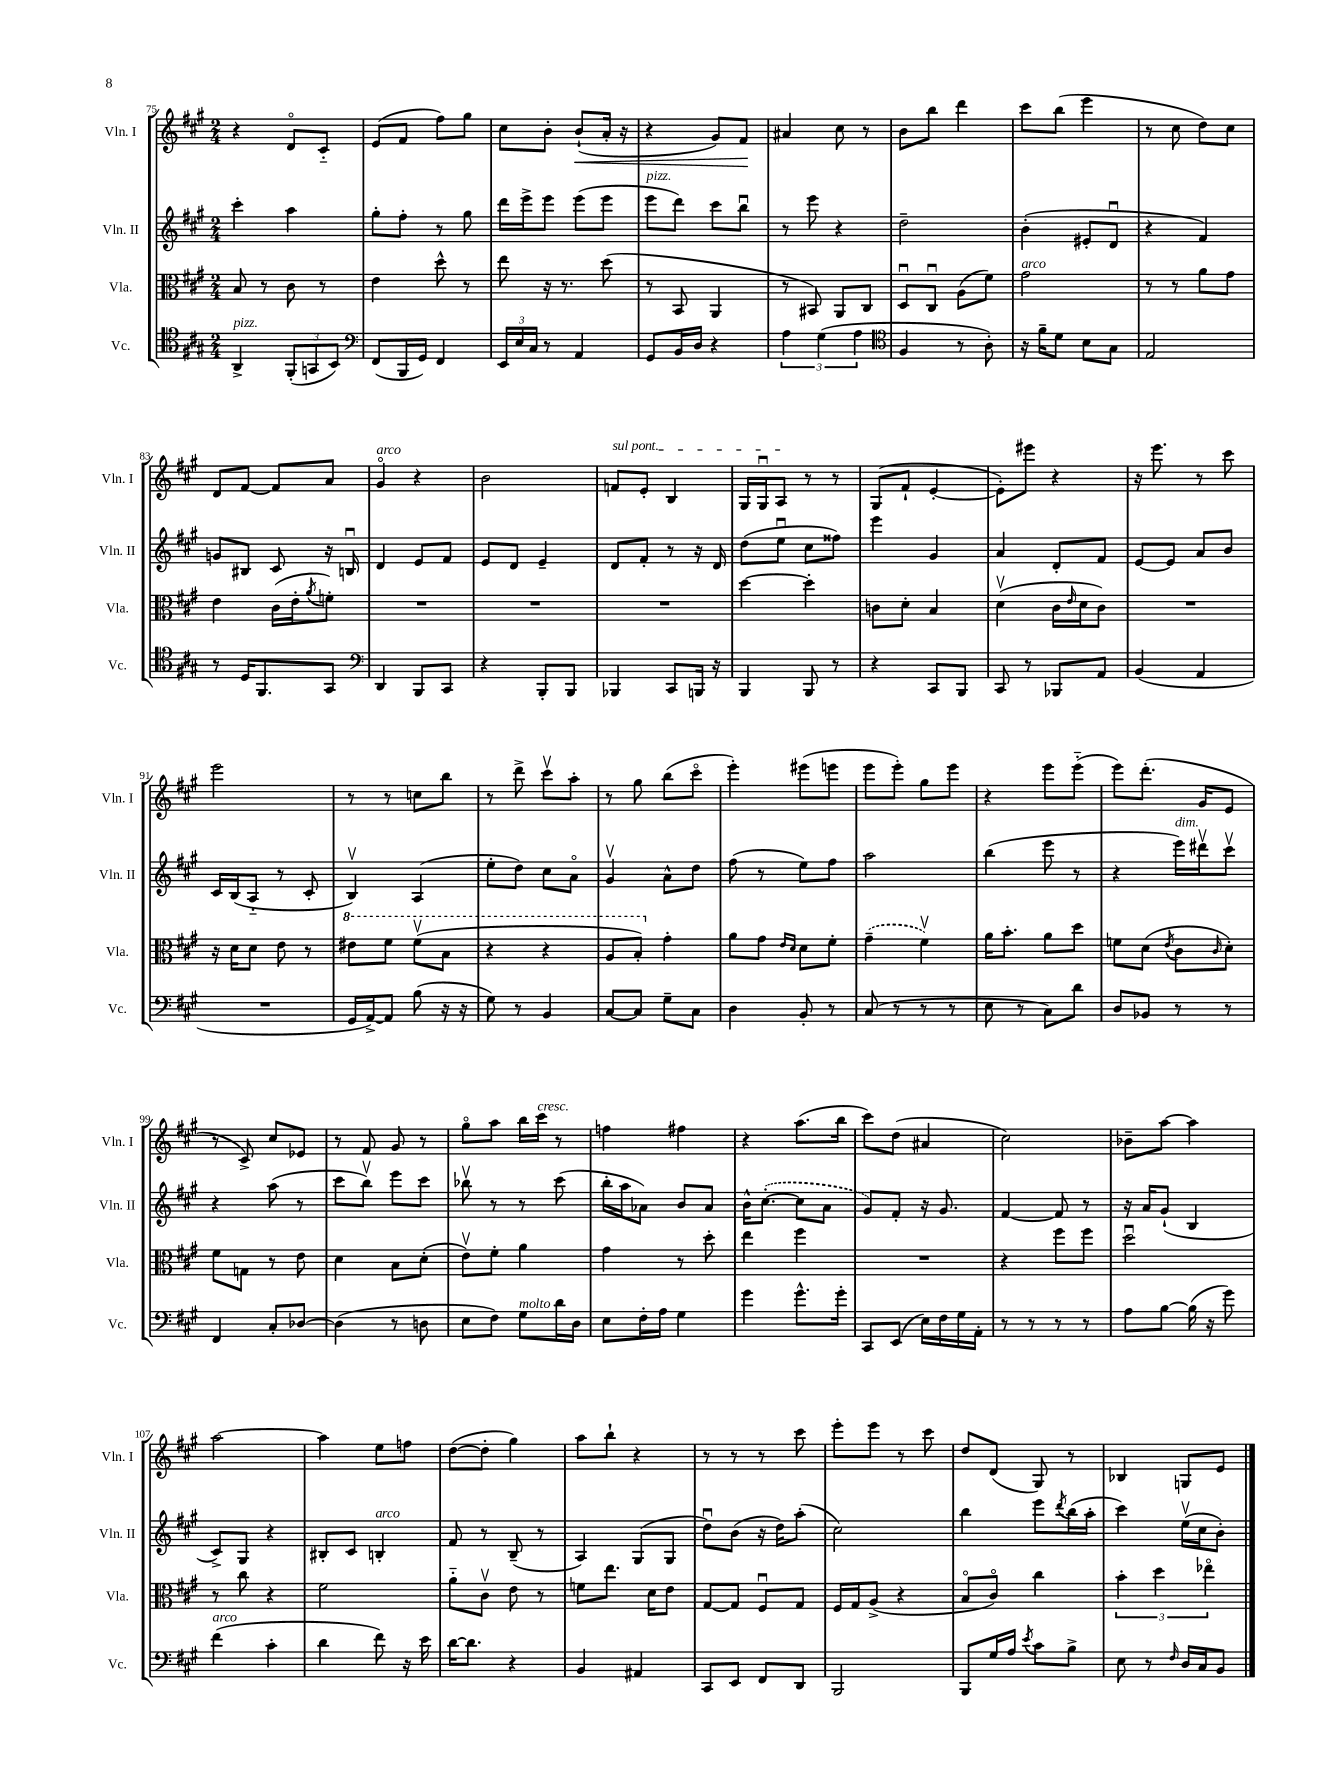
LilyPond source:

<<
\new StaffGroup <<
\new Staff = "s0" \with { instrumentName = "Vln. I" shortInstrumentName = "Vln. I" } {
    \clef treble \key a \major \numericTimeSignature \time 2/4
    r4 d'8\flageolet cis'8-_ |
    e'8( fis'8 fis''8) gis''8 |
    cis''8 b'8-. b'8-!\<( a'16-. r16 |
    r4 gis'8) fis'8\! |
    ais'4 cis''8 r8 |
    b'8 b''8 d'''4 |
    cis'''8 b''8( e'''4 |
    r8 cis''8 d''8) cis''8 |
    d'8 fis'8~ fis'8 a'8 |
    gis'4\flageolet^\markup { \italic "arco" } r4 |
    b'2 |
    \once \override TextSpanner.bound-details.left.text = \markup { \italic "sul pont." } f'8\startTextSpan e'8-. b4 |
    gis16 gis16\downbow a8\stopTextSpan r8 r8 |
    gis8( fis'8-! e'4~-. |
    e'8-.) eis'''8 r4 |
    r16 e'''8. r8 cis'''8 |
    e'''2 |
    r8 r8 c''8 b''8 |
    r8 d'''8-> cis'''8\upbow a''8-. |
    r8 gis''8 b''8( cis'''8\flageolet |
    e'''4-.) eis'''8( e'''8 |
    e'''8 e'''8-.) gis''8 e'''8 |
    r4 e'''8 e'''8-_( |
    e'''8) d'''8.-.( gis'16 e'8 |
    r8 cis'8->) cis''8 ees'8 |
    r8 fis'8 gis'8 r8 |
    gis''8\flageolet a''8 b''16 cis'''16^\markup { \italic "cresc." } r8 |
    f''4 fis''4 |
    r4 a''8.( b''16 |
    cis'''8) d''8( ais'4 |
    cis''2) |
    bes'8-- a''8~ a''4 |
    a''2~ |
    a''4 e''8 f''8 |
    d''8~( d''8-. gis''4) |
    a''8 b''8-! r4 |
    r8 r8 r8 cis'''8 |
    e'''8-. e'''8 r8 cis'''8 |
    d''8 d'8( gis8) r8 |
    bes4 g8 e'8 \bar "|." |
}
\new Staff = "s1" \with { instrumentName = "Vln. II" shortInstrumentName = "Vln. II" } {
    \clef treble \key a \major \numericTimeSignature \time 2/4
    cis'''4-. a''4 |
    gis''8-. fis''8-. r8 gis''8 |
    d'''16 e'''16-> e'''8 e'''8( e'''8 |
    e'''8^\markup { \italic "pizz." } d'''8) cis'''8 b''8\downbow |
    r8 e'''8 r4 |
    d''2-- |
    b'4-.( eis'8-. d'8\downbow |
    r4 fis'4) |
    g'8 bis8 cis'8 r16 b16\downbow |
    d'4 e'8 fis'8 |
    e'8 d'8 e'4-- |
    d'8 fis'8-. r8 r16 d'16 |
    d''8( e''8\downbow cis''8 fisis''8) |
    e'''4 gis'4 |
    a'4 d'8-. fis'8 |
    e'8~ e'8 a'8 b'8 |
    cis'16 b16( a8-_ r8 cis'8-. |
    b4\upbow) a4( |
    e''8-. d''8) cis''8 a'8\flageolet |
    gis'4\upbow a'8-^ d''8 |
    fis''8( r8 e''8) fis''8 |
    a''2 |
    b''4( e'''8 r8 |
    r4 e'''16^\markup { \italic "dim." }) dis'''16\upbow cis'''8\upbow |
    r4 a''8( r8 |
    cis'''8 b''8\upbow) e'''8 cis'''8 |
    bes''8\upbow r8 r8 cis'''8( |
    b''16-. a''16 aes'8) b'8 aes'8 |
    b'16-^ \once \slurDashed cis''8.~-.( cis''8 a'8 |
    gis'8) fis'8-. r16 gis'8. |
    fis'4~ fis'8 r8 |
    r16 a'16 gis'8-!( b4 |
    cis'8->) gis8 r4 |
    bis8-. cis'8 b4-.^\markup { \italic "arco" } |
    fis'8 r8 b8--( r8 |
    a4) gis8( gis8 |
    d''8\downbow) b'8( r16 d''16) a''8-.( |
    cis''2) |
    b''4 e'''8 \acciaccatura { d'''8 } b''16( a''16-. |
    cis'''4) e''16\upbow( cis''16 b'8-.) \bar "|." |
}
\new Staff = "s2" \with { instrumentName = "Vla." shortInstrumentName = "Vla." } {
    \clef alto \key a \major \numericTimeSignature \time 2/4
    b8 r8 cis'8 r8 |
    e'4 d''8-^ r8 |
    e''8 r16 r8. d''8( |
    r8 b,8 a,4 |
    r8 bis,8) a,8 cis8 |
    d8\downbow cis8\downbow a8( fis'8) |
    gis'2^\markup { \italic "arco" } |
    r8 r8 a'8 gis'8 |
    e'4 cis'16( e'16-. \acciaccatura { a'8 } f'8-.) |
    R2 |
    R2 |
    R2 |
    d''4~ d''4-. |
    c'8 d'8-. b4 |
    d'4\upbow( cis'16 \grace { e'16 } d'16 cis'8) |
    R2 |
    r16 d'16 d'8 e'8 r8 |
    \ottava #1 eis''8 fis''8 fis''8\upbow( b'8 |
    r4 r4 |
    a'8 b'8-.) \ottava #0 gis'4-. |
    a'8 gis'8 \grace { e'16 d'16 } d'8 fis'8-. |
    \once \slurDashed gis'4--( fis'4\upbow) |
    a'16 b'8.-. a'8 d''8 |
    f'8 d'8( \acciaccatura { e'8 } cis'8 \grace { cis'16 } d'8-.) |
    fis'8 g8 r8 e'8 |
    d'4 b8 d'8-.( |
    e'8\upbow) fis'8-. a'4 |
    gis'4 r8 d''8-. |
    e''4 fis''4 |
    R2 |
    r4 fis''8 fis''8 |
    d''2\downbow |
    r8 cis''8 r4 |
    fis'2 |
    a'8-_ cis'8\upbow e'8 r8 |
    f'8 e''8. d'16 e'8 |
    gis8~ gis8 fis8\downbow gis8 |
    fis16 gis16 a8->( r4 |
    b8\flageolet cis'8\flageolet) cis''4 |
    \tuplet 3/2 { b'4-. d''4 ees''4\flageolet } \bar "|." |
}
\new Staff = "s3" \with { instrumentName = "Vc." shortInstrumentName = "Vc." } {
    \clef tenor \key a \major \numericTimeSignature \time 2/4
    a,4->^\markup { \italic "pizz." } \tuplet 3/2 { fis,8-.( g,8 b,8) } |
    \clef bass fis,8( b,,16 gis,16) fis,4 |
    \tuplet 3/2 { e,16 e16 cis16 } r8 a,4 |
    gis,8 b,16 d16 r4 |
    \tuplet 3/2 { a4 gis4( a4 } |
    \clef tenor fis4 r8 a8-.) |
    r16 fis'16-- d'8 b8 gis8 |
    e2 |
    r8 d16 fis,8. gis,8 |
    \clef bass d,4 b,,8 cis,8 |
    r4 b,,8-. b,,8 |
    bes,,4 cis,8 b,,16 r16 |
    b,,4 b,,8 r8 |
    r4 cis,8 b,,8 |
    cis,8 r8 bes,,8 a,8 |
    b,4( a,4 |
    R2 |
    gis,16 a,16~->) a,8 b8( r16 r16 |
    gis8) r8 b,4 |
    cis8~ cis8 gis8-- cis8 |
    d4 b,8-. r8 |
    cis8( r8 r8 r8 |
    e8 r8 cis8) d'8 |
    d8 bes,8 r8 r8 |
    fis,4 cis8-. des8~ |
    des4( r8 d8 |
    e8 fis8) gis8^\markup { \italic "molto" } d'16 d16 |
    e8 fis16-. a16 gis4 |
    gis'4 gis'8.-^ gis'16-. |
    cis,8 e,8( e16) fis16 gis16 a,16-. |
    r8 r8 r8 r8 |
    a8 b8~ b16( r16 gis'8) |
    fis'4^\markup { \italic "arco" }( cis'4-. |
    d'4 fis'8) r16 e'16 |
    d'16~ d'8. r4 |
    b,4 ais,4 |
    cis,8 e,8 fis,8 d,8 |
    b,,2 |
    b,,8 gis16 a16 \acciaccatura { e'8 } cis'8 b8-> |
    e8 r8 \grace { fis16 } d16 cis16 b,8 \bar "|." |
}
>>
>>
\layout { \context { \Score currentBarNumber = #75 } }
